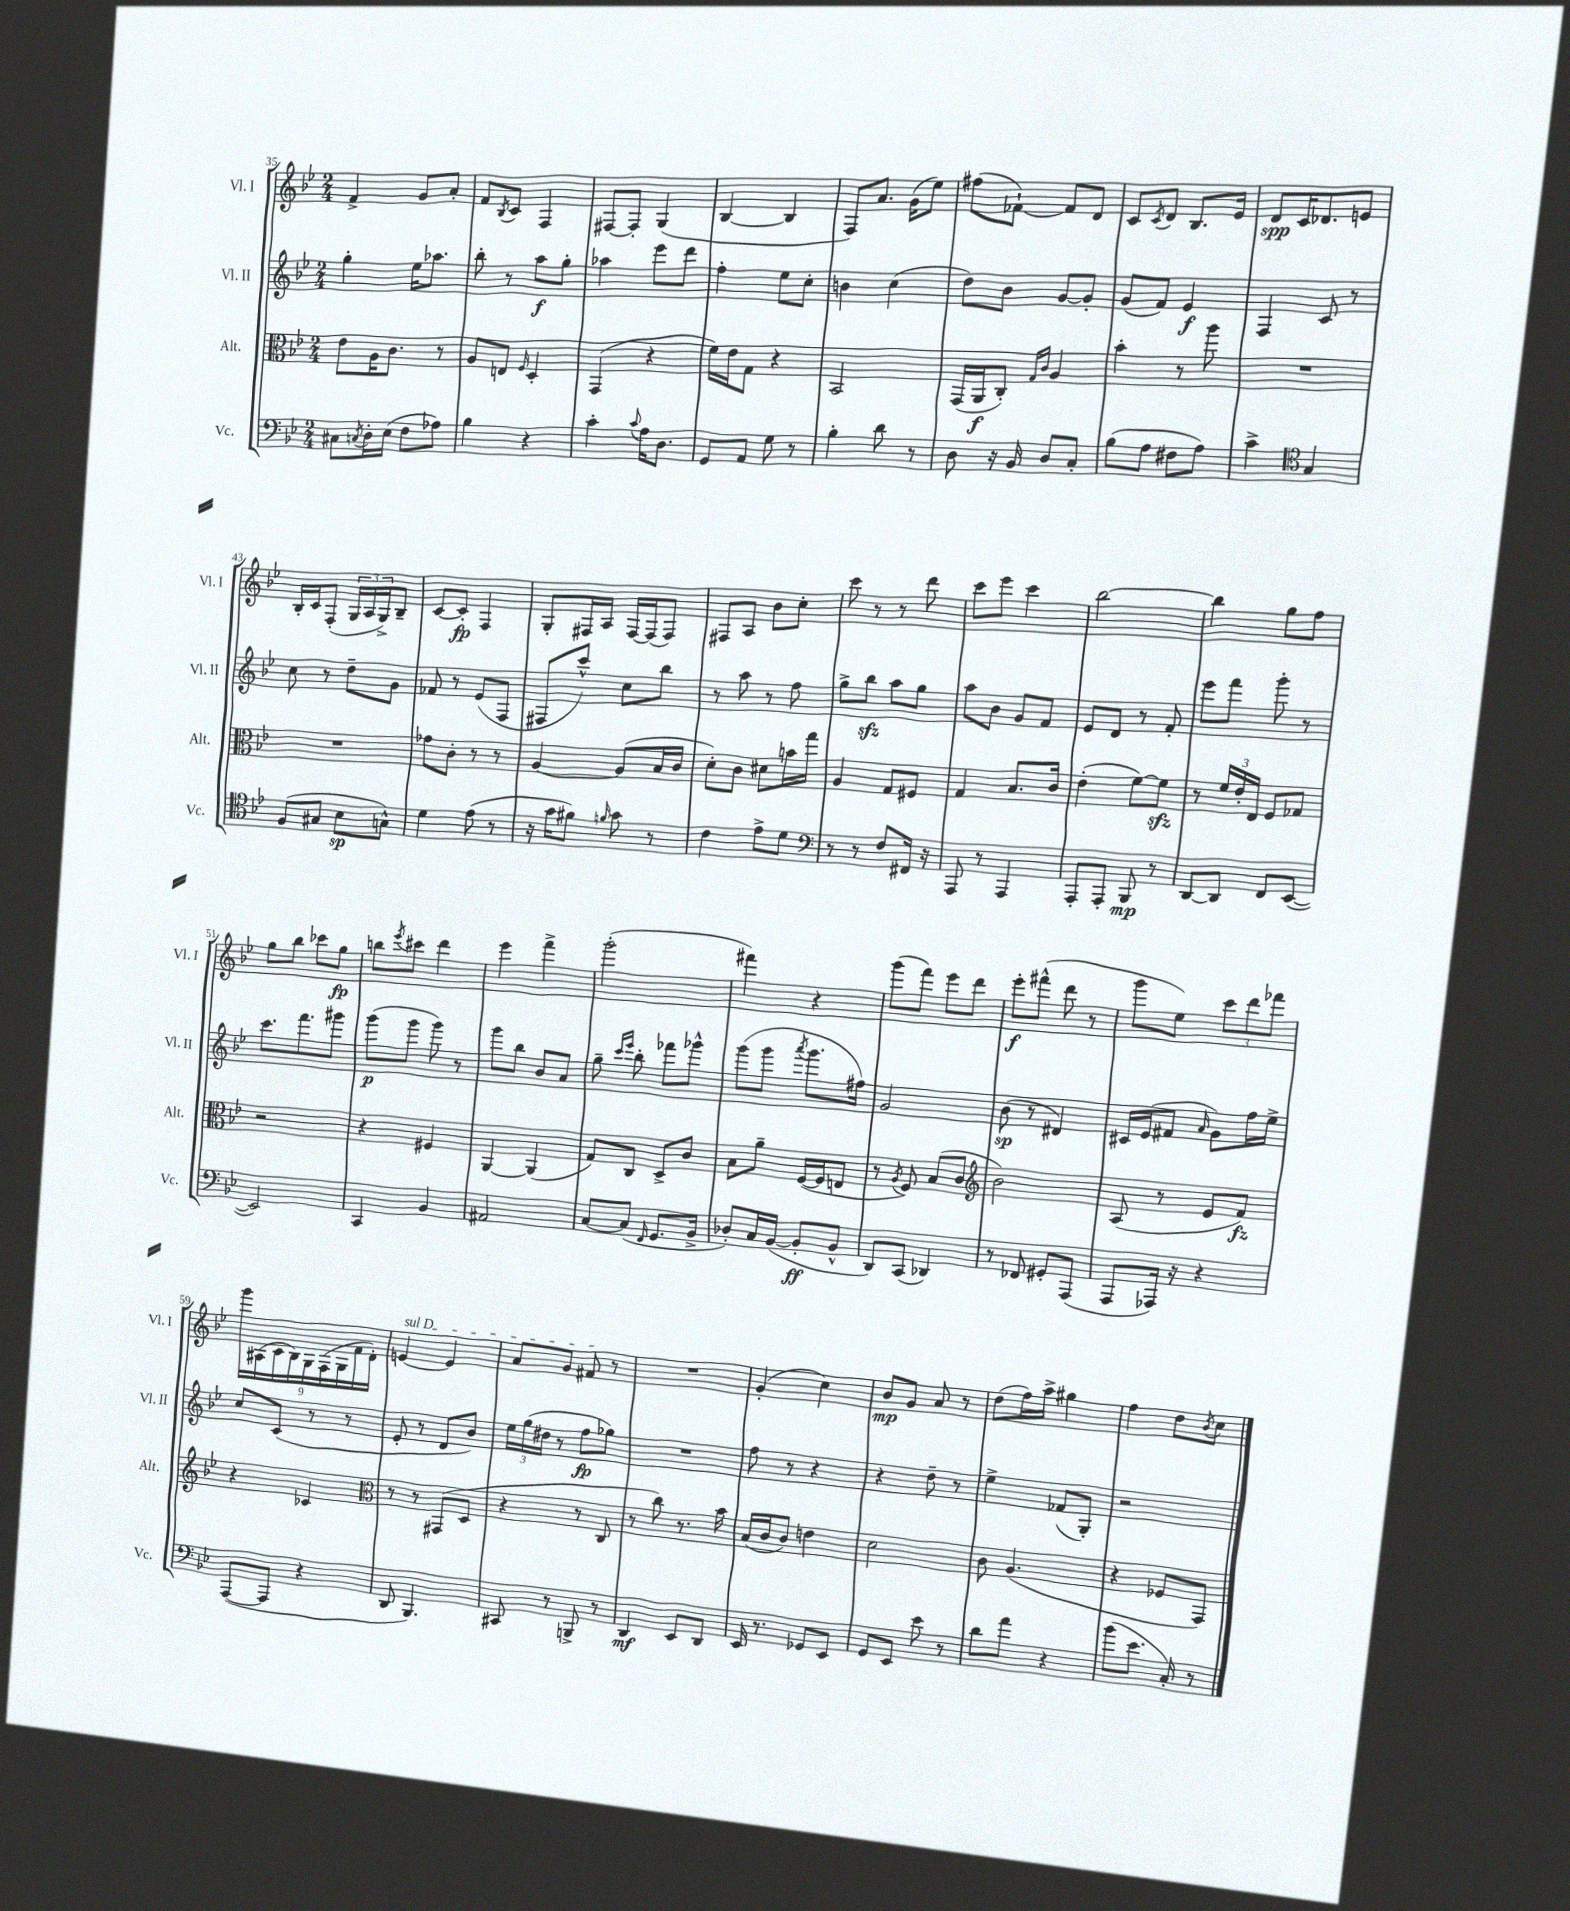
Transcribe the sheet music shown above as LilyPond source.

<<
\new StaffGroup <<
\new Staff = "s0" \with { instrumentName = "Vl. I" shortInstrumentName = "Vl. I" } {
    \clef treble \key bes \major \numericTimeSignature \time 2/4
    f'4-> g'8 a'8-. |
    f'8 \acciaccatura { bes8 } c'8 f4 |
    fis8~ fis8-. g4( |
    bes4~ bes4 |
    f8) a'8. g'16( ees''8) |
    fis''8( fes'8~-!) fes'8 d'8 |
    c'8 \acciaccatura { c'8 } d'8 bes8. ees'16 |
    d'8\spp c'16 des'8. e'8 |
    bes16-. c'16 f8-.( \tuplet 3/2 { g16 a16 g16->) } bes8-- |
    c'8~ c'8-.\fp f4 |
    g8-. fis16 a16 fis16~ fis16( fis8) |
    fis8 a8 bes'8 c''8-. |
    c'''8 r8 r8 d'''8 |
    c'''8 ees'''8 c'''4 |
    bes''2~ |
    bes''4 g''8 f''8 |
    g''8 bes''8 ces'''8 g''8\fp |
    b''8 \acciaccatura { ees'''8 } cis'''8 d'''4 |
    ees'''4 f'''4-> |
    g'''2-.( |
    fis'''4) r4 |
    g'''8( f'''8) ees'''8 d'''8 |
    ees'''8-.\f fis'''8-^( d'''8 r8 |
    g'''8 ees''8) \tuplet 3/2 { c'''8 d'''8 fes'''8 } |
    \tuplet 9/8 { g'''16 ais16( c'16 bes16) g16 f16( g16 f'16 d'16-.) } |
    \once \override TextSpanner.bound-details.left.text = \markup { \italic "sul D" } e'4~\startTextSpan e'4 |
    a'8 g'8 fis'8\stopTextSpan r8 |
    R2 |
    g'4-.( c''4) |
    bes'8\mp g'8 a'8 r8 |
    d''8( f''16) a''16-> gis''4 |
    f''4 d''8 \acciaccatura { bes'8 } c''8 \bar "|." |
}
\new Staff = "s1" \with { instrumentName = "Vl. II" shortInstrumentName = "Vl. II" } {
    \clef treble \key bes \major \numericTimeSignature \time 2/4
    g''4-. ees''16 aes''8. |
    bes''8-. r8 a''8\f g''8-. |
    aes''4 ees'''8 d'''8 |
    f''4-. ees''8 c''8-. |
    b'4 c''4( |
    d''8) bes'8 g'8~ g'8-. |
    g'8( f'8) ees'4\f |
    f4 c'8 r8 |
    c''8 r8 d''8-- g'8 |
    fes'8 r8 ees'8( f8 |
    fis8 c'''8-^) c''8 bes''8 |
    r8 a''8 r8 f''8 |
    g''8-> bes''8\sfz a''8 g''8 |
    a''8 bes'8 g'8 f'8 |
    ees'8 d'8 r8 f'8-. |
    ees'''8 f'''8 g'''8-. r8 |
    c'''8. f'''8. gis'''8 |
    g'''8\p( g'''8 g'''8) r8 |
    g'''8 bes''8 bes'8 a'8 |
    g''8-- \grace { c'''16 ees'''16 } bes''8-. fes'''8 ges'''8-^ |
    g'''8( g'''8 \acciaccatura { a'''8 } g'''8. fis''16) |
    g'2 |
    bes'8\sp( r8 dis'4) |
    cis'16 ees'16( fis'8 \grace { a'16 } g'8) f''16 ees''16-> |
    c''8 c'8( r8 r8 |
    ees'8-. r8 d'8 bes'8) |
    \tuplet 3/2 { ees''16 g''16( dis''16 } r8 f''8\fp ges''8) |
    R2 |
    f''8 r8 r4 |
    r4 d''8-- r8 |
    ees''4-> fes'8( g8-.) |
    r2 \bar "|." |
}
\new Staff = "s2" \with { instrumentName = "Alt." shortInstrumentName = "Alt." } {
    \clef alto \key bes \major \numericTimeSignature \time 2/4
    ees'8 a16 c'8. r8 |
    a8 e8 \grace { f16 } d4-. |
    g,4( r4 |
    f'16) ees'16 g8 r4 |
    bes,2 |
    g,16( a,16\f c8-.) \grace { g16 c'16 } a4 |
    bes'4-. r8 a''8 |
    R2 |
    R2 |
    ges'8 c'8-. r8 r8 |
    a4~ a8( bes16 c'16 |
    d'8-.) c'8 dis'8 b'16 g''16 |
    a4 g8 fis8 |
    g4 bes8. c'16 |
    ees'4-.( f'8~) f'8\sfz |
    r8 \tuplet 3/2 { f'16 ees'16-. ees16 } f8 ges8 |
    r2 |
    r4 fis4 |
    a,4~ a,4( |
    g8) c8 d8-> c'8 |
    bes8 a'8-- f16~( f16 e8 |
    r8 \acciaccatura { a8 } f8) bes8( c'8 |
    \clef treble bes'2) |
    a8( r8 ees'8 f'8\fz) |
    r4 ces'4 |
    \clef alto r8 r8 gis,8( d8 |
    r4 r8 c8 |
    r8 c''8) r8. bes'16 |
    bes16( c'16 c'8) e'4 |
    d'2 |
    c'8 a4.( |
    r4 fes8 g,8) \bar "|." |
}
\new Staff = "s3" \with { instrumentName = "Vc." shortInstrumentName = "Vc." } {
    \clef bass \key bes \major \numericTimeSignature \time 2/4
    cis8 \acciaccatura { c8 } d16-. ees16( f8 aes8) |
    bes4 r4 |
    c'4-. \appoggiatura { c'8 } a16 d8. |
    g,8 a,8 g8 r8 |
    bes4-. d'8 r8 |
    d8 r16 bes,16 d8 c8-. |
    bes8( a8 fis8 a8) |
    c'4-> \clef tenor g4 |
    f8( gis8 bes8\sp g8-^) |
    d'4 ees'8( r8 |
    r16 g'16 fis'8) \grace { f'16 } g'8 r8 |
    c'4 ees'8-> d'8 |
    \clef bass r8 r8 f8 fis,16 r16 |
    a,,8 r8 a,,4 |
    a,,8-. a,,8-. bes,,8\mp r8 |
    d,8~ d,8 f,8 ees,8~( |
    ees,2) |
    c,4 bes,4 |
    ais,2 |
    c8~ c8( \grace { f,16 } g,8. bes,16-> |
    des8-.) c16 bes,16~( bes,8-.\ff bes,8-^ |
    d,8) c,8( des,4) |
    r8 fes,8 gis,8-. a,,8( |
    a,,8 aes,,16) r16 r4 |
    a,,8~( a,,8 r4 |
    d,8 bes,,4.) |
    cis,8 r8 b,,8-> r8 |
    d,4\mf ees,8 d,8 |
    ees,16 r8. ges,8 ees,8 |
    g,8 ees,8 ees'8 r8 |
    d'8 a'8 r4 |
    bes'8( ees'8. c16-.) r8 \bar "|." |
}
>>
>>
\layout { \context { \Score currentBarNumber = #35 } }
